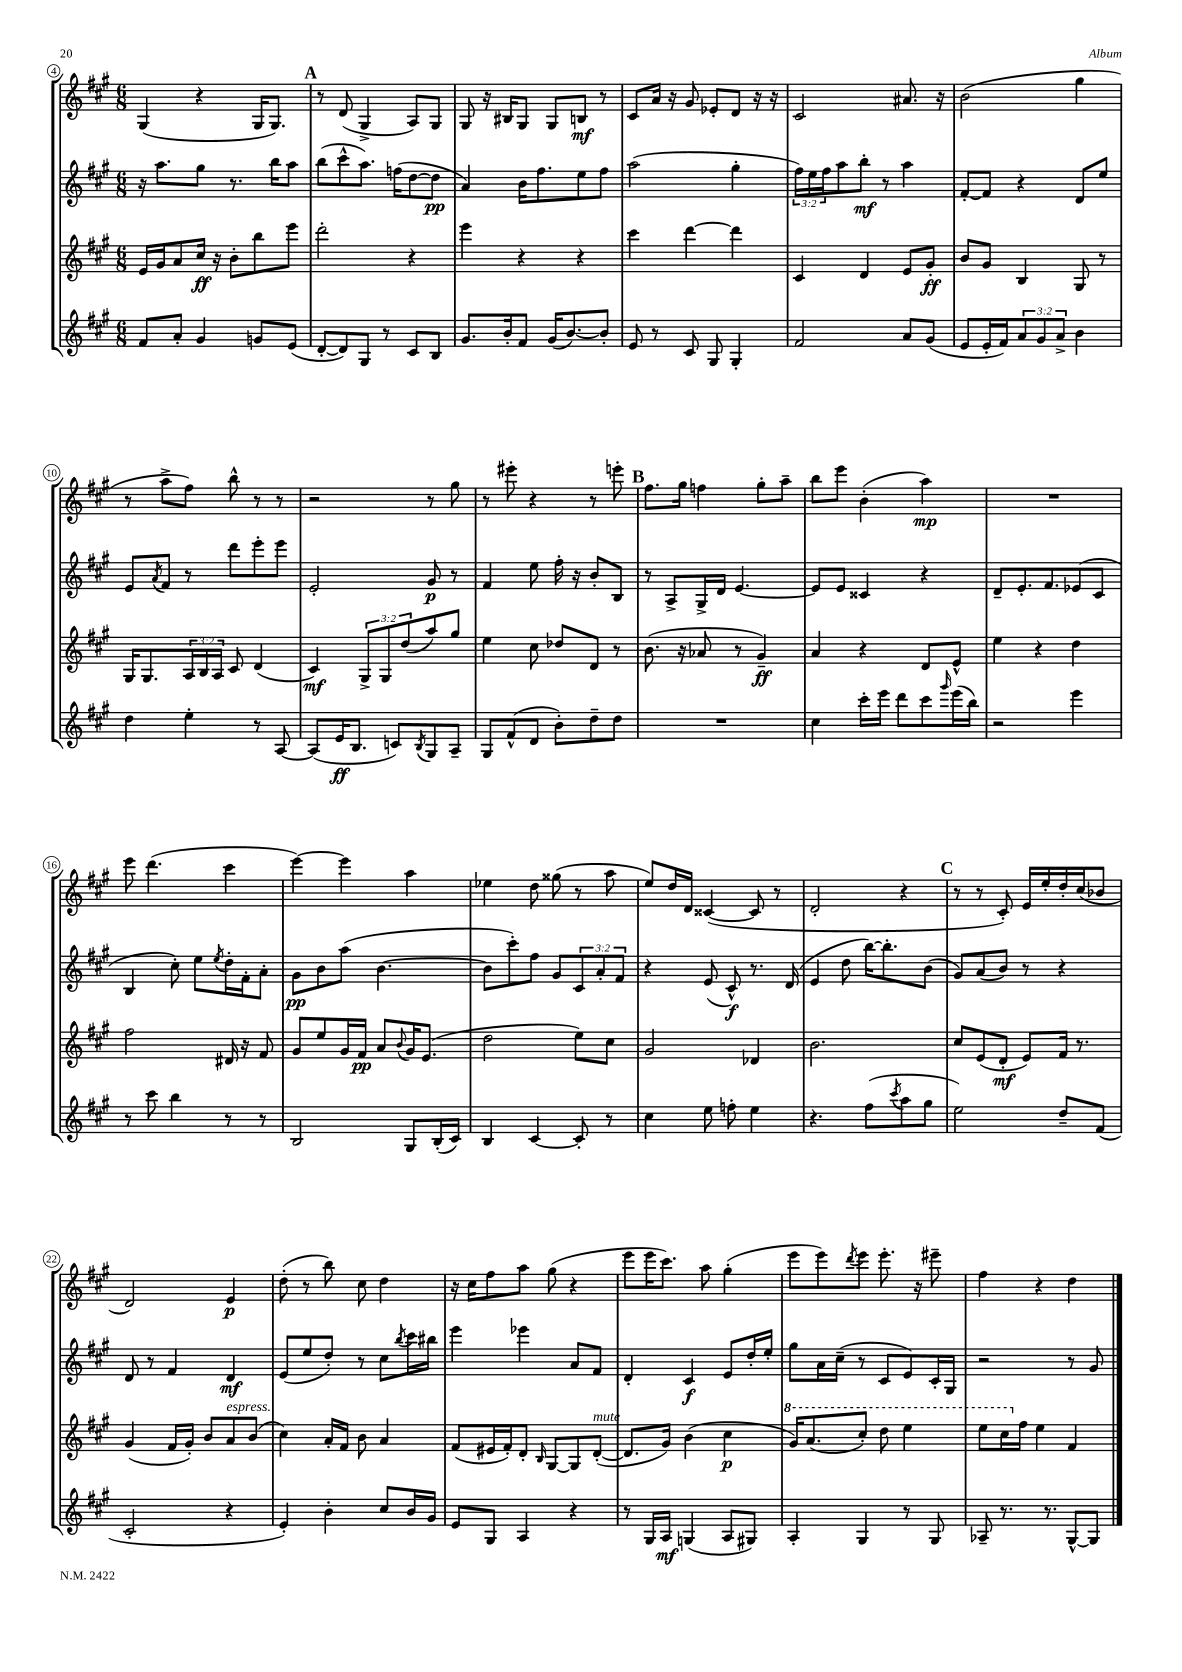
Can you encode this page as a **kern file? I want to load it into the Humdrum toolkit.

**kern	**kern	**kern	**kern
*staff4	*staff3	*staff2	*staff1
*clefG2	*clefG2	*clefG2	*clefG2
*k[f#c#g#]	*k[f#c#g#]	*k[f#c#g#]	*k[f#c#g#]
*M6/8	*M6/8	*M6/8	*M6/8
8f#/L	16e/LL	16r	(4G#/
.	16g#/J	8.aa\L	.
8a'/J	8a/	.	.
4g#/	16cc#/Jk	8gg#\J	4r
.	16r	.	.
.	8b'\L	8.r	.
8g/L	8bb\	.	16G#/LK
.	.	16bb\LK	8.G#/J)
(8e/J	8eee\J	8aa\J	.
=	=	=	=
[8d'/L	2ddd'\	(8bb\L	8r
8d/])	.	8ccc#^^\	(8d/
8G#/J	.	8.aa\J)	4G#^/
8r	.	.	.
.	.	(16ff\LK	.
8c#/L	4r	[8dd\	8A/L)
8B/J	.	8dd\]J	8G#/J
=	=	=	=
8.g#/L	4eee\	4a/)	8G#/
.	.	.	16r
16b'/k	.	.	16B#/LK
8f#/J	4r	16b\LK	8G#/J
.	.	8.ff#\	.
(16g#/LK	.	.	8G#/L
[8.b/)	.	.	.
.	4r	8ee\	8B/J
8b'/]J	.	8ff#\J	8r
=	=	=	=
8e/	4ccc#\	(2aa\	8c#/L
8r	.	.	16a/Jk
.	.	.	16r
8c#/	[4ddd\	.	8g#/
8G#/	.	.	8e-'/L
4G#'/	4ddd\]	4gg#'\	8d/J
.	.	.	16r
.	.	.	16r
=	=	=	=
2f#/	4c#/	24ff#\LL)	2c#/
.	.	24ee\	.
.	.	24ff#\J	.
.	.	8aa\	.
.	4d/	8bb'\J	.
.	.	8r	.
8a/L	8e/L	4aa\	8.a#/
(8g#/J	8g#'/J	.	.
.	.	.	16r
=	=	=	=
8e/L	8b/L	[8f#'/L	(2b\
16e'/L	8g#/J	8f#/]J	.
16f#/J)	.	.	.
12a/	4B/	4r	.
12g#/	.	.	.
12a^/J	.	.	.
4b\	8G#/	8d/L	4gg#\
.	8r	8ee/J	.
=	=	=	=
4dd\	16G#/LK	8e/L	8r
.	8.G#/	.	.
.	.	8qa/	.
.	.	8f#/J	8aa^\L
4ee'\	24A/L	8r	8ff#\J)
.	24B/	.	.
.	24A/JJ	.	.
.	8c#/	8ddd\L	8bb^^\
8r	(4d/	8eee'\	8r
[8A/	.	8eee\J	8r
=	=	=	=
(8A/]L	4c#/)	2e'/	2r
16e/K	.	.	.
8.B/J	.	.	.
.	12G#^/L	.	.
.	12G#/	.	.
8c/L)	.	.	.
.	(12dd/	.	.
8qB/	.	.	.
8G#/	8aa/)	8g#/	8r
8A~/J	8gg#/J	8r	8gg#\
=	=	=	=
8G#/L	4ee\	4f#/	8r
(8f#^^/	.	.	8eee#'\
8d/J	8cc#\	8ee\	4r
8b'\L)	8dd-/L	16ff#'\	.
.	.	16r	.
8dd~\	8d/J	8b'/L	8r
8dd\J	8r	8B/J	8eee'\
=	=	=	=
2.r	(8.b\	8r	8.ff#\L
.	.	8A^/L	.
.	16r	.	16gg#\Jk
.	8a-/	16G#^/L	4ff\
.	.	16d/JJ	.
.	8r	[4.e/	.
.	4g#~/)	.	8gg#'\L
.	.	.	8aa~\J
=	=	=	=
4cc#\	4a/	8e/]L	8bb\L
.	.	8e/J	8eee\J
16ccc#'\LL	4r	4c##/	(4b'\
16eee\JJ	.	.	.
8ddd\L	.	.	.
8ccc#\	8d/L	4r	4aa\)
16qqggg#/	.	.	.
(16eee\L	8e^^/J	.	.
16bb\JJ)	.	.	.
=	=	=	=
2r	4ee\	8d~/L	2.r
.	.	8.e'/	.
.	4r	.	.
.	.	8.f#/	.
4eee\	4dd\	(8e-/	.
.	.	8c#/J	.
=	=	=	=
8r	2ff#\	4B/	8eee\
8ccc#\	.	.	(4.ddd\
4bb\	.	8cc#'\)	.
.	.	8ee\L	.
.	.	8qee/	.
8r	16d#/	16dd'\L	4ccc#\
.	16r	16f#'\J	.
8r	8f#/	8a'\J	.
=	=	=	=
2B/	8g#/L	8g#\L	[4eee\)
.	8ee/	8b\	.
.	16g#/L	(8aa\J	4eee\]
.	16f#/JJ	.	.
.	8a/L	[4.b\	.
.	8qqb/	.	.
8G#/L	16g#/K	.	4aa\
.	(8.e/J	.	.
(16B'/L	.	.	.
16c#/JJ)	.	.	.
=	=	=	=
4B/	2dd\	8b\]L	4ee-\
.	.	8ccc#'\)	.
[4c#/	.	8ff#\J	8dd\
.	.	8g#/L	(8gg##\
8c#'/]	8ee\L)	12c#/	8r
.	.	12a'/	.
8r	8cc#\J	.	8aa\
.	.	12f#/J	.
=	=	=	=
4cc#\	2g#/	4r	8ee/L)
.	.	.	16dd/L
.	.	.	16d/JJ
8ee\	.	(8e/	([4c##/
8ff'\	.	8c#^^/)	.
4ee\	4d-/	8.r	8c##/]
.	.	.	8r
.	.	(16d/	.
=	=	=	=
4.r	2.b\	4e/	2d'/
.	.	8dd\	.
(8ff#\L	.	[16bb\LK)	.
.	.	8.bb'\]	.
8qccc#/	.	.	.
8aa\	.	.	4r
8gg#\J	.	(8b\J	.
=	=	=	=
2ee\)	8cc#/L	8g#/L)	8r
.	(8e/	(8a/	8r
.	8d'/J	8b/J)	8c#'/)
.	8e/L)	8r	16e/LL
.	.	.	16ee'/
8dd~/L	16f#/Jk	4r	16dd'/
.	8.r	.	(16cc#/J
(8f#/J	.	.	8b-/J
=	=	=	=
2c#'/	(4g#/	8d/	2d/)
.	.	8r	.
.	16f#/LL	4f#/	.
.	16g#'/JJ)	.	.
.	8b/L	.	.
4r	8a/	4d/	4e/
.	(8b/J	.	.
=	=	=	=
4e'/)	4cc#\)	(8e/L	(8dd'\
.	.	8ee/	8r
4b'\	16a'/LL	8dd'/J)	8bb\)
.	16f#/JJ	.	.
.	8b\	8r	8cc#\
8cc#/L	4a/	8cc#\L	4dd\
.	.	8qbb/	.
16b/L	.	16ccc#\L	.
16g#/JJ	.	16bb#\JJ	.
=	=	=	=
8e/L	(8f#/L	4eee\	16r
.	.	.	16cc#\LK
8G#/J	16e#/L	.	8ff#\
.	16f#'/J)	.	.
4A/	8d'/J	4eee-\	8aa\J
.	16qqB/	.	.
.	[8G#/L	.	(8gg#\
4r	8G#/]	8a/L	4r
.	([8d'/J	8f#/J	.
=	=	=	=
8r	8.d/]L	4d'/	8eee\L
16G#/LL	.	.	16eee\K
16A/JJ	16g#/Jk)	.	8.ccc#\J)
(4G/	(4b\	4c#/	.
.	.	.	8aa\
8A/L	4cc#\	8e/L	(4gg#'\
8G#/J)	.	16dd'/L	.
.	.	16ee'/JJ	.
=	=	=	=
4A'/	16gg#/LK)	8gg#\L	8eee\L
.	(8.aa/	.	.
.	.	16a\L	8eee\)
.	.	(16cc#~\JJ	.
.	.	.	8qddd/
4G#/	8ccc#'/J)	8r	8eee\J
.	8ddd\	8c#/L	8.eee'\
8r	4eee\	8e/)	.
.	.	.	16r
8G#/	.	16c#'/L	8eee#~\
.	.	16G#/JJ	.
=	=	=	=
8A-~/	8eee\L	2r	4ff#\
8.r	16ccc#\L	.	.
.	16ff#\JJ	.	.
.	4ee\	.	4r
8.r	.	.	.
[8G#^^/L	4f#/	8r	4dd\
8G#/]J	.	8g#/	.
==	==	==	==
*-	*-	*-	*-
